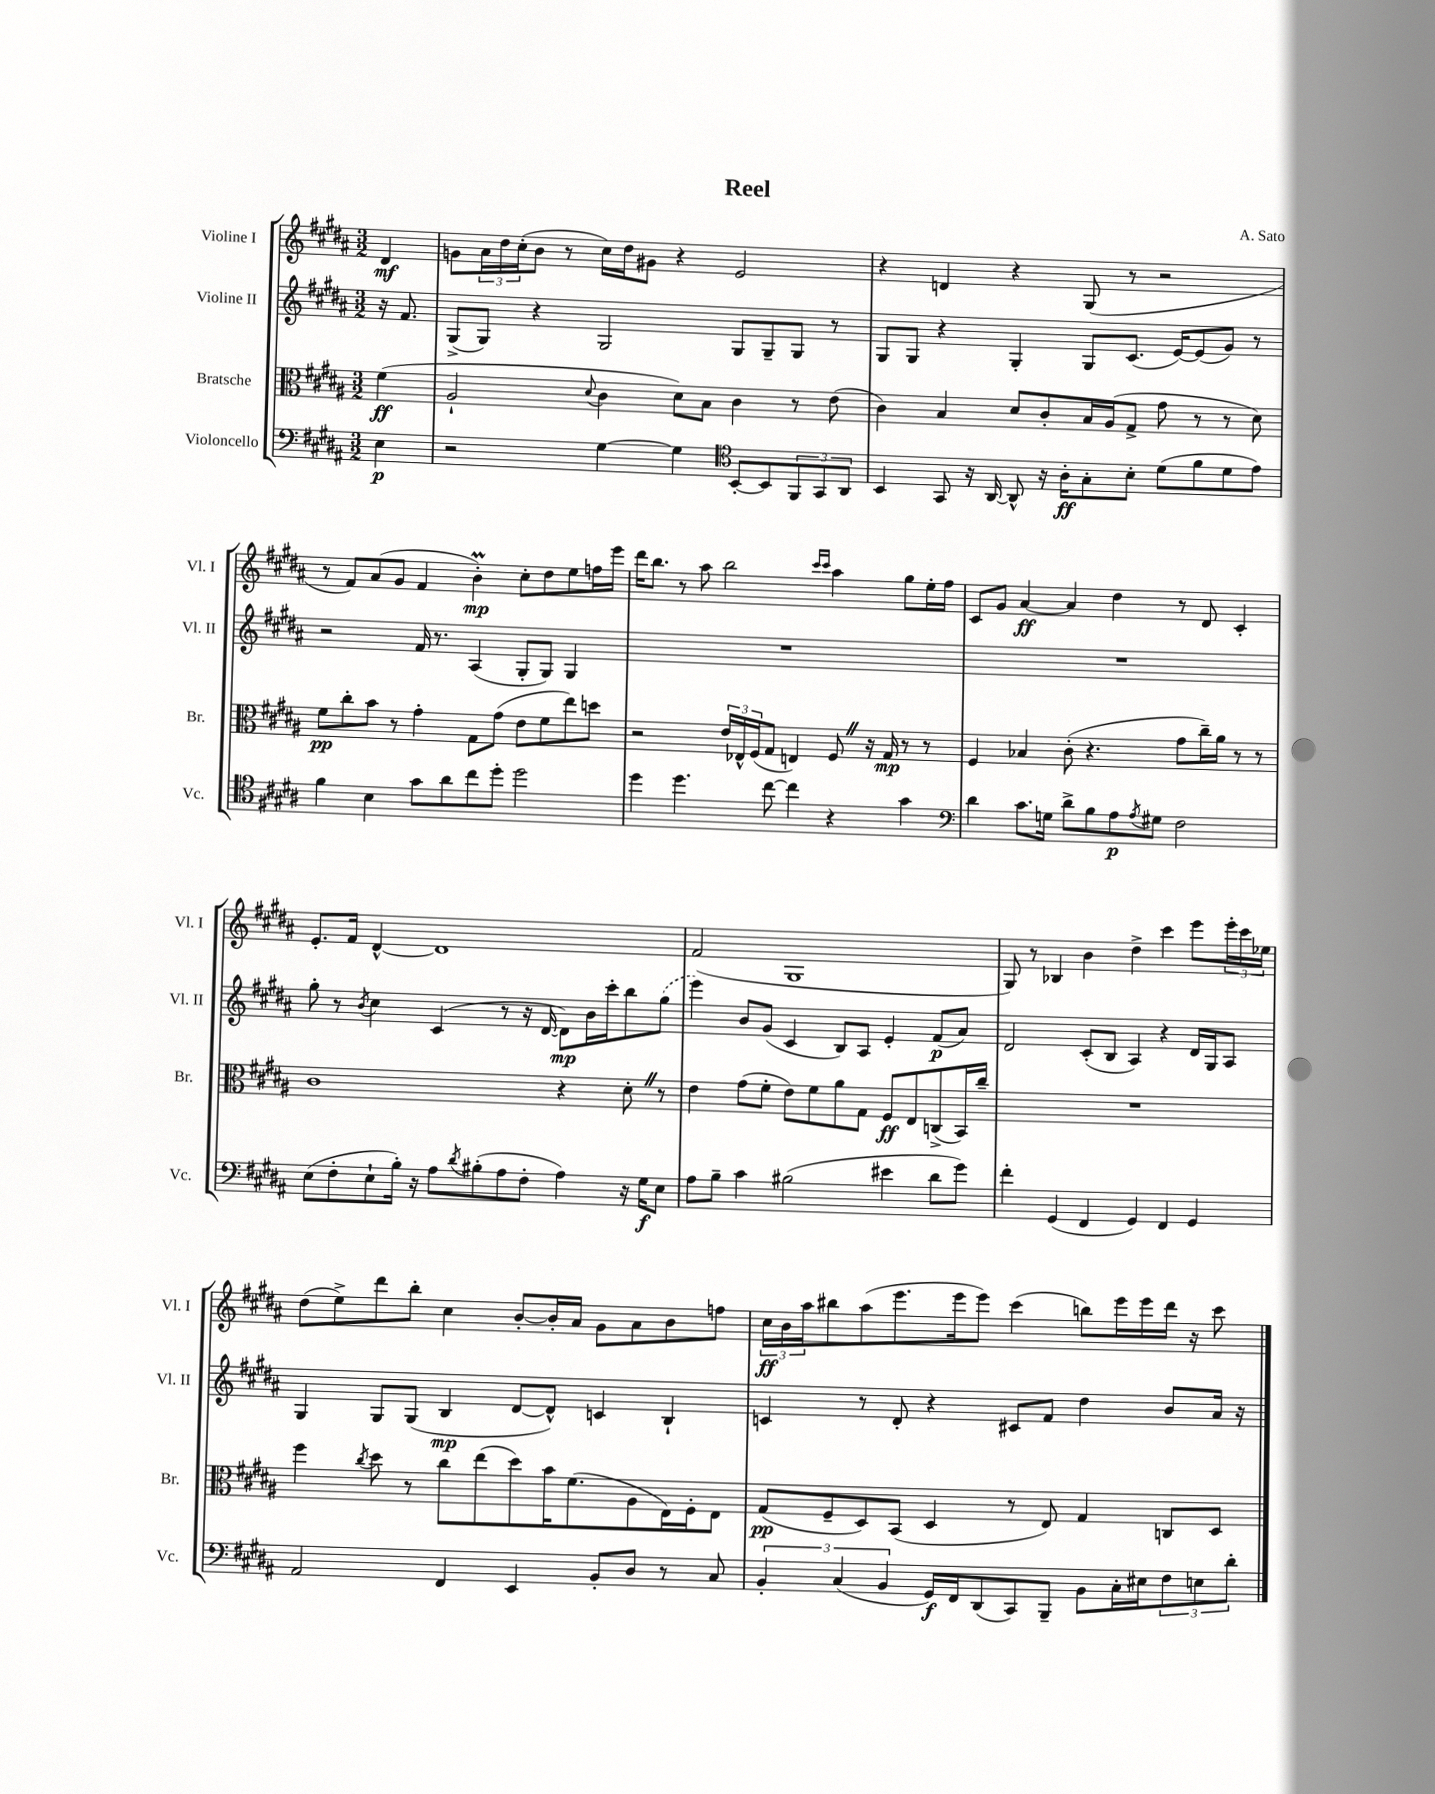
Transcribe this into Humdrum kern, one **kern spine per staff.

**kern	**dynam	**kern	**dynam	**kern	**dynam	**kern	**dynam
*part4	*part4	*part3	*part3	*part2	*part2	*part1	*part1
*staff4	*staff4	*staff3	*staff3	*staff2	*staff2	*staff1	*staff1
*I"Violoncello	*	*I"Bratsche	*	*I"Violine II	*	*I"Violine I	*
*I'Vc.	*	*I'Br.	*	*I'Vl. II	*	*I'Vl. I	*
*clefF4	*	*clefC3	*	*clefG2	*	*clefG2	*
*k[f#c#g#d#a#]	*	*k[f#c#g#d#a#]	*	*k[f#c#g#d#a#]	*	*k[f#c#g#d#a#]	*
*M3/2	*	*M3/2	*	*M3/2	*	*M3/2	*
=	=	=	=	=	=	=	=
4E\	p	(4f#\	ff	16r	.	4d#/	mf
.	.	.	.	8.f#/	.	.	.
=1	=1	=1	=1	=1	=1	=1	=1
2r	.	2A#`/	.	(8G#^/L	.	8gn\L	.
.	.	.	.	8G#/J)	.	24a#\L	.
.	.	.	.	.	.	24dd#\	.
.	.	.	.	.	.	(24cc#'\J	.
.	.	.	.	4r	.	8b\J	.
.	.	.	.	.	.	8r	.
.	.	8qqd#/	.	.	.	.	.
[4G#\	.	4c#\	.	2G#/	.	16cc#\LL)	.
.	.	.	.	.	.	16dd#\J	.
.	.	.	.	.	.	8g#X\J	.
4G#\]	.	8d#\L)	.	.	.	4r	.
.	.	8B\J	.	.	.	.	.
*clefC4	*	*	*	*	*	*	*
[8BB'/L	.	4c#\	.	8G#/L	.	2e/	.
8BB/]	.	.	.	8G#~/	.	.	.
12FF#/	.	8r	.	8G#/J	.	.	.
12GG#/	.	.	.	.	.	.	.
.	.	(8e\	.	8r	.	.	.
12AA#/J	.	.	.	.	.	.	.
=2	=2	=2	=2	=2	=2	=2	=2
4BB/	.	4c#\)	.	8G#/L	.	4r	.
.	.	.	.	8G#/J	.	.	.
8GG#/	.	4B/	.	4r	.	4dn/	.
16r	.	.	.	.	.	.	.
[16AA#/	.	.	.	.	.	.	.
8AA#^^/]	.	8d#/L	.	4G#'/	.	4r	.
16r	.	8c#'/	.	.	.	.	.
16A#'\KL	ff	.	.	.	.	.	.
8G#'\	.	16B/L	.	8G#/L	.	(8G#/	.
.	.	(16A#/J	.	.	.	.	.
8B'\J	.	8G#^/J	.	(8.c#/J	.	8r	.
(8d#\L	.	8g#\	.	.	.	2r	.
.	.	.	.	[16e/KL)	.	.	.
8f#\	.	8r	.	(8e/]	.	.	.
8d#\	.	8r	.	8g#/J)	.	.	.
8e\J)	.	8d#\)	.	8r	.	.	.
!!LO:LB:g=z
=3	=3	=3	=3	=3	=3	=3	=3
4f#\	.	8f#\L	pp	2r	.	8r	.
.	.	8cc#'\	.	.	.	8f#/L)	.
4B\	.	8b\J	.	.	.	(8a#/	.
.	.	8r	.	.	.	8g#/J	.
8g#\L	.	4g#'\	.	16f#/	.	4f#/	.
.	.	.	.	8.r	.	.	.
8a#\	.	.	.	.	.	.	.
8cc#\	.	8G#\L	.	(4A#/	.	4bM'\)	mp
8dd#'\J	.	(8g#\J	.	.	.	.	.
2dd#\	.	8e\L	.	8G#'/L	.	8cc#'\L	.
.	.	8f#\	.	8G#/J)	.	8dd#\	.
.	.	8ee\)	.	4G#/	.	8ee\	.
.	.	8ddn\J	.	.	.	16ffn\L	.
.	.	.	.	.	.	16eee\JJ	.
=4	=4	=4	=4	=4	=4	=4	=4
4dd#\	.	2r	.	1.r	.	16ddd#\KL	.
.	.	.	.	.	.	8.bb\J	.
4.dd#\	.	.	.	.	.	8r	.
.	.	.	.	.	.	8aa#\	.
.	.	24e/LL	.	.	.	2bb\	.
.	.	24E-X^^/	.	.	.	.	.
.	.	(24F#/J	.	.	.	.	.
[8cc#\	.	8G#/J	.	.	.	.	.
4cc#\]	.	4En/)	.	.	.	.	.
.	.	.	.	.	.	16qqccc#/LL	.
.	.	.	.	.	.	16qqccc#/JJ	.
4r	.	8F#Z/	.	.	.	4aa#\	.
.	.	16r	.	.	.	.	.
.	.	16G#/	mp	.	.	.	.
4g#\	.	8r	.	.	.	8gg#\L	.
.	.	8r	.	.	.	16ee'\L	.
.	.	.	.	.	.	16ff#\JJ	.
=5	=5	=5	=5	=5	=5	=5	=5
*clefF4	*	*	*	*	*	*	*
4d#\	.	4F#/	.	1.r	.	8c#/L	.
.	.	.	.	.	.	8g#/J	.
8.c#\L	.	4B-X/	.	.	.	[4a#/	ff
16Gn\Jk	.	.	.	.	.	.	.
8d#^\L	.	(8c#'\	.	.	.	4a#/]	.
8B\	.	4.r	.	.	.	.	.
8A#\	p	.	.	.	.	4dd#\	.
8qA#/	.	.	.	.	.	.	.
8G#X\J	.	.	.	.	.	.	.
2F#\	.	8g#\L	.	.	.	8r	.
.	.	16cc#~\L)	.	.	.	8d#/	.
.	.	16a#\JJ	.	.	.	.	.
.	.	8r	.	.	.	4c#'/	.
.	.	8r	.	.	.	.	.
!!LO:LB:g=z
=6	=6	=6	=6	=6	=6	=6	=6
(8E\L	.	1c#	.	8gg#'\	.	8.e'/L	.
8F#'\	.	.	.	8r	.	.	.
.	.	.	.	.	.	16f#/Jk	.
.	.	.	.	8qb/	.	.	.
8E`\	.	.	.	4cc#\	.	[4d#^^/	.
16B'\Jk)	.	.	.	.	.	.	.
16r	.	.	.	.	.	.	.
8A#\L	.	.	.	(4c#/	.	1d#]	.
8qd#/	.	.	.	.	.	.	.
(8B#X'\	.	.	.	.	.	.	.
8A#\	.	.	.	8r	.	.	.
8F#'\J	.	.	.	16r	.	.	.
.	.	.	.	[16d#/	.	.	.
4A#\)	.	4r	.	8d#\L])	mp	.	.
.	.	.	.	16b\L	.	.	.
.	.	.	.	16ccc#'\J	.	.	.
16r	.	8d#'Z\	.	8bb\	.	.	.
16G#\KL	f	.	.	.	.	.	.
8E\J	.	8r	.	(8gg#\J	.	.	.
=7	=7	=7	=7	=7	=7	=7	=7
8A#\L	.	4e\	.	4eee\)	.	(2f#/	.
8B~\J	.	.	.	.	.	.	.
4c#\	.	(8g#\L	.	8b/L	.	.	.
.	.	8f#'\J	.	(8g#/J	.	.	.
(2B#X\	.	8e\L)	.	4c#/	.	1G#	.
.	.	8f#\	.	.	.	.	.
.	.	8a#\	.	8B/L)	.	.	.
.	.	8G#\J	.	8A#/J	.	.	.
4e#X\	.	8F#/L	ff	4e'/	.	.	.
.	.	8E/	.	.	.	.	.
8d#\L	.	(8Cn^/	.	(8f#/L	p	.	.
8g#\J)	.	16BB/L)	.	8a#/J)	.	.	.
.	.	16cc#~/JJ	.	.	.	.	.
=8	=8	=8	=8	=8	=8	=8	=8
4f#'\	.	1.r	.	2d#/	.	8G#/)	.
.	.	.	.	.	.	8r	.
(4GG#/	.	.	.	.	.	4B-X/	.
4FF#/	.	.	.	(8c#'/L	.	4b\	.
.	.	.	.	8B/J	.	.	.
4GG#/)	.	.	.	4A#/)	.	4dd#^\	.
4FF#/	.	.	.	4r	.	4ccc#\	.
4GG#/	.	.	.	16d#/LL	.	8eee\L	.
.	.	.	.	16G#/J	.	.	.
.	.	.	.	8A#/J	.	24eee'\L	.
.	.	.	.	.	.	24ccc#\	.
.	.	.	.	.	.	24ee-X\JJ	.
!!LO:LB:g=z
=9	=9	=9	=9	=9	=9	=9	=9
2AA#/	.	4ff#\	.	4G#/	.	(8dd#\L	.
.	.	.	.	.	.	8ee^\)	.
.	.	8qcc#/	.	.	.	.	.
.	.	8dd#\	.	8G#/L	.	8ddd#\	.
.	.	8r	.	(8G#/J	.	8bb'\J	.
4FF#/	.	8cc#\L	.	4B/	mp	4cc#\	.
.	.	(8ee\	.	.	.	.	.
4EE/	.	8dd#\)	.	[8d#/L	.	[8b'/L	.
.	.	16b\K	.	8d#^^/J])	.	16b'/L]	.
.	.	(8.f#\	.	.	.	16a#/JJ	.
8BB'/L	.	.	.	4cn/	.	8g#\L	.
8D#/J	.	8A#\	.	.	.	8a#\	.
8r	.	16E\L)	.	4B`/	.	8b\	.
.	.	16F#'\J	.	.	.	.	.
8C#/	.	8E\J	.	.	.	8ffn\J	.
=10	=10	=10	=10	=10	=10	=10	=10
6BB'/	.	(8G#/L	pp	4cn/	.	24cc#\LL	ff
.	.	.	.	.	.	24b\	.
.	.	.	.	.	.	24aa#\J	.
.	.	8F#~/	.	.	.	8bb#X\	.
(6C#/	.	.	.	.	.	.	.
.	.	8D#/)	.	8r	.	(8aa#\	.
6BB/	.	.	.	.	.	.	.
.	.	(8BB/J	.	8d#'/	.	8.eee\	.
16GG#/LL)	f	4D#/	.	4r	.	.	.
16FF#/J	.	.	.	.	.	16eee\k	.
(8DD#/	.	.	.	.	.	8eee\J)	.
8CC#/)	.	8r	.	8c#X/L	.	(4ccc#\	.
8BBB~/J	.	8E/)	.	8f#/J	.	.	.
8BB\L	.	4G#/	.	4dd#\	.	8bbn\L)	.
16C#'\L	.	.	.	.	.	16eee\L	.
16E#X\J	.	.	.	.	.	16eee\	.
12F#\	.	8Cn/L	.	8b/L	.	16ddd#\JJ	.
.	.	.	.	.	.	16r	.
12En\	.	.	.	.	.	.	.
.	.	8D#/J	.	16a#/Jk	.	8ccc#\	.
12d#'\J	.	.	.	.	.	.	.
.	.	.	.	16r	.	.	.
==	==	==	==	==	==	==	==
*-	*-	*-	*-	*-	*-	*-	*-
